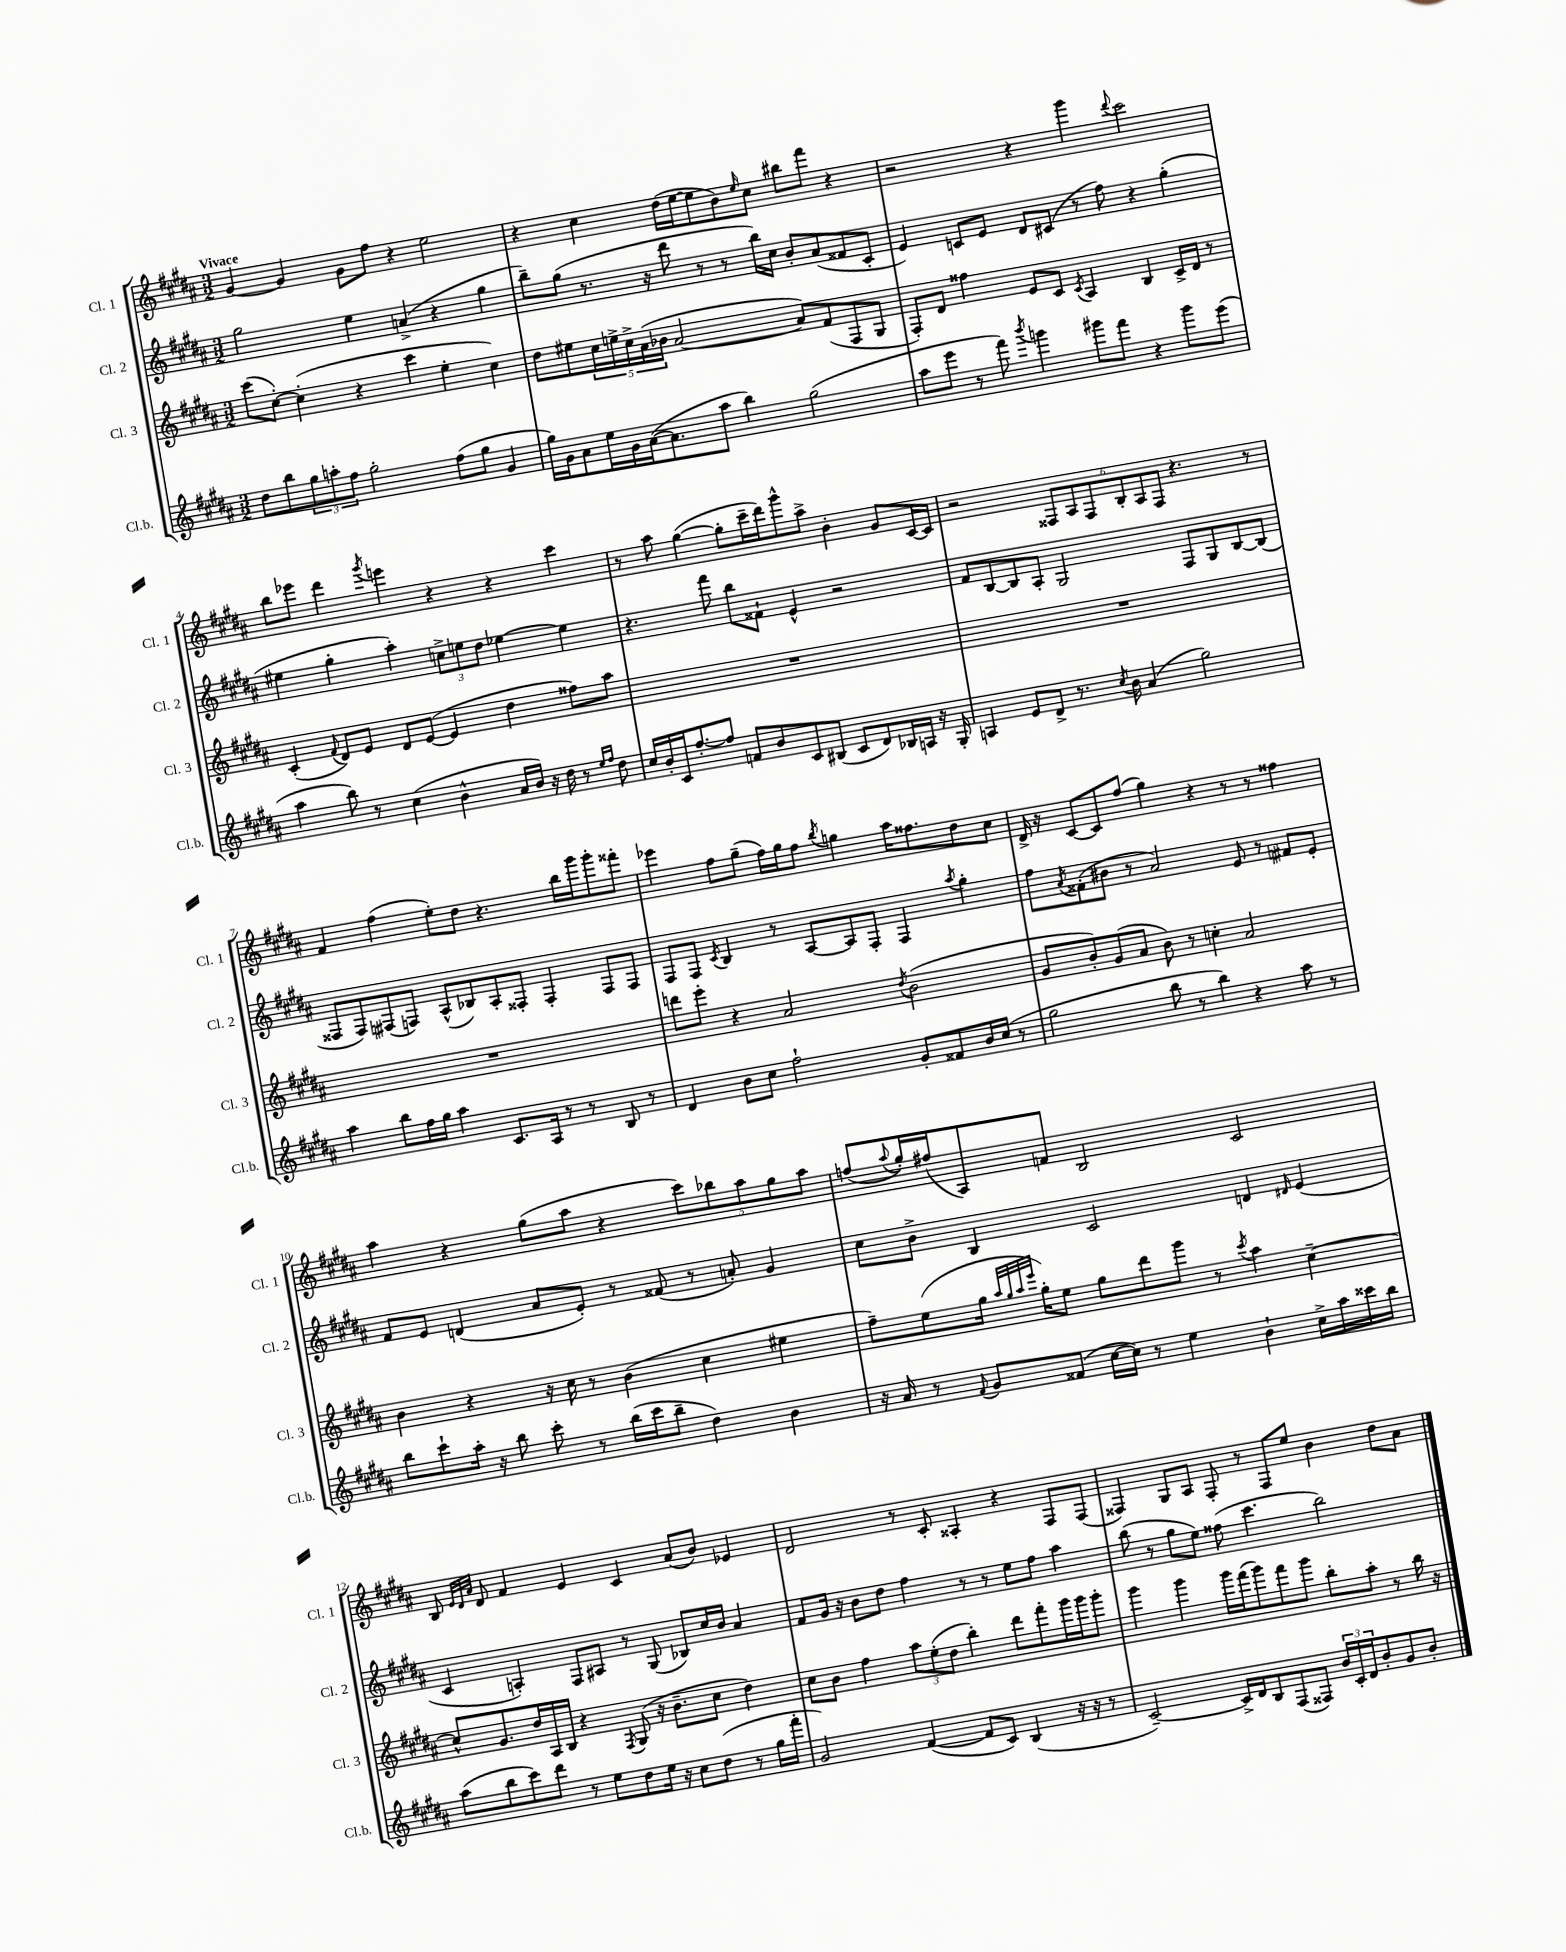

**kern	**kern	**kern	**kern
*part4	*part3	*part2	*part1
*staff4	*staff3	*staff2	*staff1
*I"Cl.b.	*I"Cl. 3	*I"Cl. 2	*I"Cl. 1
*I'Cl.b.	*I'Cl. 3	*I'Cl. 2	*I'Cl. 1
*clefG2	*clefG2	*clefG2	*clefG2
*k[f#c#g#d#a#]	*k[f#c#g#d#a#]	*k[f#c#g#d#a#]	*k[f#c#g#d#a#]
*M3/2	*M3/2	*M3/2	*M3/2
=1	=1	=1	=1
!	!	!	!LO:TX:a:B:t=Vivace
8dd#\L	(8ccc#\L	2gg#\	[4g#/
8bb\	[8cc#'\J)	.	.
12gg#\	(4cc#'\]	.	4g#/]
12aan'\	.	.	.
12ff#\J	.	.	.
2gg#'\	4r	4ee\	8g#\L
.	.	.	8ff#\J
.	4ccc#\	(4an^/	4r
(8ff#\L	4ee'\	4r	2ee\
8gg#\J	.	.	.
4g#/	4cc#\)	4gg#\	.
=2	=2	=2	=2
16gg#\LL)	8dd#\L	8bb~\L)	4r
16g#\J	.	.	.
8a#\	8ee#X\	(8gg#\J	.
16ee\L	20cc#\L	8.r	4cc#\
.	20een^\	.	.
16g#\	.	.	.
.	20cc#^\	.	.
([16a#\J	.	.	.
.	(20a#\	.	.
8.a#\]	.	16r	.
.	20b-X\JJ	.	.
.	[2a#/	8ddd#\	(16dd#\LL
.	.	.	[16ee\J
8aa#\J	.	8r	8ee\]
4bb\)	.	8r	8b\)
.	.	.	16qqee/
.	.	16bb\LL)	8cc#\J
.	.	16cc#\JJ	.
(2gg#\	8a#/L])	8b'/L	8bb#X\L
.	(8f#/	(8a#/	8fff#\J
.	8F#/	8f##X/	4r
.	8G#/J	8c#'/J	.
=3	=3	=3	=3
8aa#\L	8F#'/L)	4e/)	2r
8eee\J	8d#/J	.	.
8r	4ff##X\	8cn/L	.
8fff#\)	.	8e/J	.
8qbbb/	.	.	.
4gggn\	8e/L	8d#/L	4r
.	8c#/J	(8c#X/J	.
.	8qc#/	.	.
8ggg#X\L	4A#/	8r	4ggg#\
8fff#\J	.	8ff#\)	.
.	.	.	8qqddd#/
4r	4B/	4r	2ccc#\
8ggg#\L	16c#^/LL	(4gg#'\	.
.	16d#/JJ	.	.
(8eee\J	8r	.	.
!!LO:LB:g=z
=4	=4	=4	=4
4aa#\	(4c#'/	4ee#X\	8bb\L
.	.	.	8eee-X\J
.	8qqf#/	.	.
8bb\)	8d#/L)	4gg#'\	4ddd#\
8r	8e/J	.	.
.	.	.	8qggg#/
(4cc#\	8d#/L	4aa#'\)	4eeen\
.	([8e/J	.	.
4b^^\	4e/]	12ccn^\L	4r
.	.	12een\	.
.	.	12dd#\J	.
16a#/LL	4dd#\	[4ee-X\	4r
16b/JJ)	.	.	.
16r	.	.	.
16dd#\	.	.	.
8r	8ff##X\L)	4ee-\]	4ccc#\
16qqee/LL	.	.	.
16qqff#/JJ	.	.	.
8dd#\	8aa#\J	.	.
=5	=5	=5	=5
16cc#/LL	1.r	4.r	8r
16b'/	.	.	.
16c#/J	.	.	8aa#\
[8.ff#'/	.	.	.
.	.	.	([4gg#\
8ff#/J]	.	8fff#\	.
8fn/L	.	8bb\L	8gg#'\L]
8b/	.	8f##X`\J	16ccc#~\L
.	.	.	16ddd#\J)
8c#/	.	4e^^/	8ggg#^^\
(8B#X/J	.	.	8aa#^\J
8c#/L	.	2r	4b'\
8d#/)	.	.	.
16B-X/L	.	.	8g#/L
16An/JJ	.	.	.
16r	.	.	[16c#/L
16G#'/	.	.	16c#/JJ]
=6	=6	=6	=6
4An/	1.r	8f#/L	2r
.	.	[8B/	.
8e/L	.	8B/]	.
8d#^/J	.	8A#'/J	.
8.r	.	2G#/	12F##X/L
.	.	.	12A#/
.	.	.	12F##/
8qcc#/	.	.	.
16b\	.	.	.
(4a#/	.	.	12B'/
.	.	.	12A#/
.	.	.	12F##/J
2gg#\)	.	8F#/L	4.r
.	.	8G#/	.
.	.	[8B/	.
.	.	(8B/J]	8r
!!LO:LB:g=z
=7	=7	=7	=7
4aa#\	1.r	8F##X/L	4f#/
.	.	8F##/)	.
8bb\L	.	(8F#X/	(4ff#\
16ff#\L	.	8Fn/J)	.
16gg#\JJ	.	.	.
4aa#\	.	(8A#^^/L	8ee'\L)
.	.	8B-X/)	8dd#\J
8.c#/L	.	8A#'/	4.r
.	.	8F##X'/J	.
16A#/Jk	.	.	.
8r	.	4F##'/	.
8r	.	.	16bb\LL
.	.	.	16ggg#\J
8B/	.	8F##/L	8ggg#'\
8r	.	8F##/J	8fff##X'\J
=8	=8	=8	=8
4d#/	8dddn\L	8F#/L	4eee-X\
.	8eee'\J	8F#/J	.
.	.	8qc#/	.
8b\L	4r	4B/	8ff#\L
8cc#\J	.	.	(8gg#~\J
2ff#`\	2a#/	8r	16ff#\LL)
.	.	.	16gg#\J
.	.	[8A#/L	8ff#\J
.	.	.	8qbb/
.	.	8A#/]	4ggn\
.	.	8F#'/J	.
.	8qdd#/	.	.
8g#'/L	(2b\	4F#/	16aa#\KL
.	.	.	8.ff##X\
8f##X/	.	.	.
.	.	8qaa#/	.
16b/L	.	4gg#'\	8dd#\
(16cc#/JJ	.	.	.
8r	.	.	8cc#\J
=9	=9	=9	=9
2gg#\	8g#/L	8ff#\L	16d#^/
.	.	.	16r
.	.	8qa#/	.
.	8b'/)	(8f##X'\	[8c#/L
.	(8g#/	8b#X\J	8c#/]
.	8a#/J	8r	(8ff#/J
8bb\	8b\)	2a#/)	4gg#\)
8r	8r	.	.
4bb\)	4ccn'\	.	4r
4r	2a#/	8e/	8r
.	.	8r	8r
8aa#\	.	8f#X/L	4ff##X\
8r	.	8e'/J	.
!!LO:LB:g=z
=10	=10	=10	=10
8bb\L	4b\	8f#/L	4aa#\
8ccc#`\	.	8e/J	.
16aa#'\Jk	4r	(4dn/	4r
16r	.	.	.
8bb\	.	.	.
8ccc#'\	16r	8a#/L	(8gg#\L
.	16cc#\	.	.
8r	8r	8e'/J)	8aa#\J
(16bb\LL	(4b\	8r	4r
16ccc#\J	.	.	.
8bb~\J	.	(8f##X/	.
4dd#\)	4cc#\	8r	10ccc#\L)
.	.	.	10bb-X\
.	.	8an'/)	.
.	.	.	10aa#\
4b\	4ee#X\	4g#/	.
.	.	.	10gg#\
.	.	.	10aa#\J
=11	=11	=11	=11
16r	8ff#~\L)	8cc#\L	(8ffn/L
16a#/	.	.	.
.	.	.	8qqaa#/
8r	(8ee\	8b^\J	16gg#'/L)
.	.	.	(16ff#X/J
8qqf#/	.	.	.
8g#/L	16gg#\Jk	4B/	8A#/)
.	32qqaa#/LLL	.	.
.	32qqgg#/	.	.
.	32qqaa#/	.	.
.	32qqeee/JJJ	.	.
.	16gg#'\KL)	.	.
(8f##X/J	8ee\J	.	8fn/J
[16cc#\LL	8gg#\L	2c#/	2B/
16cc#\JJ])	.	.	.
8r	8ddd#\	.	.
4ee\	8ggg#\J	.	.
.	8r	.	.
.	8qccc#/	.	.
4b`\	4aa#\	4dn/	2c#/
.	.	16qqd#X/	.
16cc#^\LL	[4cc#~\	(4e/	.
16aa#\	.	.	.
16ccc##X\	.	.	.
16bb\JJ	.	.	.
!!LO:LB:g=z
=12	=12	=12	=12
(8aa#\L	8cc#^^/L]	4c#/	8B/
.	.	.	32qqe/LLL
.	.	.	32qqd#/
.	.	.	32qqa#/JJJ
8bb\	8.g#/	.	8d#/
8ccc#\)	.	4An'/)	4f#/
.	16dd#/L	.	.
8ddd#\J	16A#/	.	.
.	16B/JJ	.	.
8r	4r	8F#/L	4e/
8ee\L	.	8A#X/J	.
.	8qF#/	.	.
8dd#\	(8G#/	8r	4c#/
16ee\Jk	16r	(8G#/	.
16r	8.b~\L	.	.
8cc#\L	.	8B-X/L)	(8a#/L
(8dd#\J	8cc#\J	16cc#/L	8b/J)
.	.	16b/JJ	.
8r	4dd#\)	4a#/	4e-X/
16gg#\LL	.	.	.
16fff#'\JJ	.	.	.
=13	=13	=13	=13
2g#/)	8cc#\L	8f#/L	2d#/
.	8b\J	16g#/Jk	.
.	.	16r	.
.	4ff#\	8b\L	.
.	.	8dd#\J	.
([4f#/	12aa#\L	4ff#\	8r
.	(12ee'\	.	.
.	.	.	8c#'/
.	12dd#\J	.	.
8f#/L]	4bb'\)	8r	4A##X'/
8c#/J)	.	8r	.
(4B/	8ddd#\L	8ee\L	4r
.	8fff#'\	8ff#\J	.
16r	16ggg#\L	4aa#\	8F#/L
16r	16ggg#\J	.	.
8r	8ggg#'\J	.	(8F#/J
=14	=14	=14	=14
[2c#~/)	4ggg#\	(8bb\	4F##X/)
.	.	8r	.
.	4ggg#\	8gg#\L	8G#/L
.	.	8ee\J)	8A#/J
16c#^/LL]	16ggg#\LL	(8ff##X\	8F##'/
16d#/J	(16fff#\J	.	.
8B/	8ggg#\)	4.ccc#\	8r
(8F#/	8fff#\	.	8F##/L
8F##X/J)	8ggg#\J	.	8ee/J
24b/LL	8bb'\L	2bb\)	4b\
24c#'/	.	.	.
24d#/J	.	.	.
8b'/	8aa#'\J	.	.
8g#/	8r	.	8dd#\L
8b'/J	16bb\	.	8a#\J
.	16r	.	.
==	==	==	==
*-	*-	*-	*-
